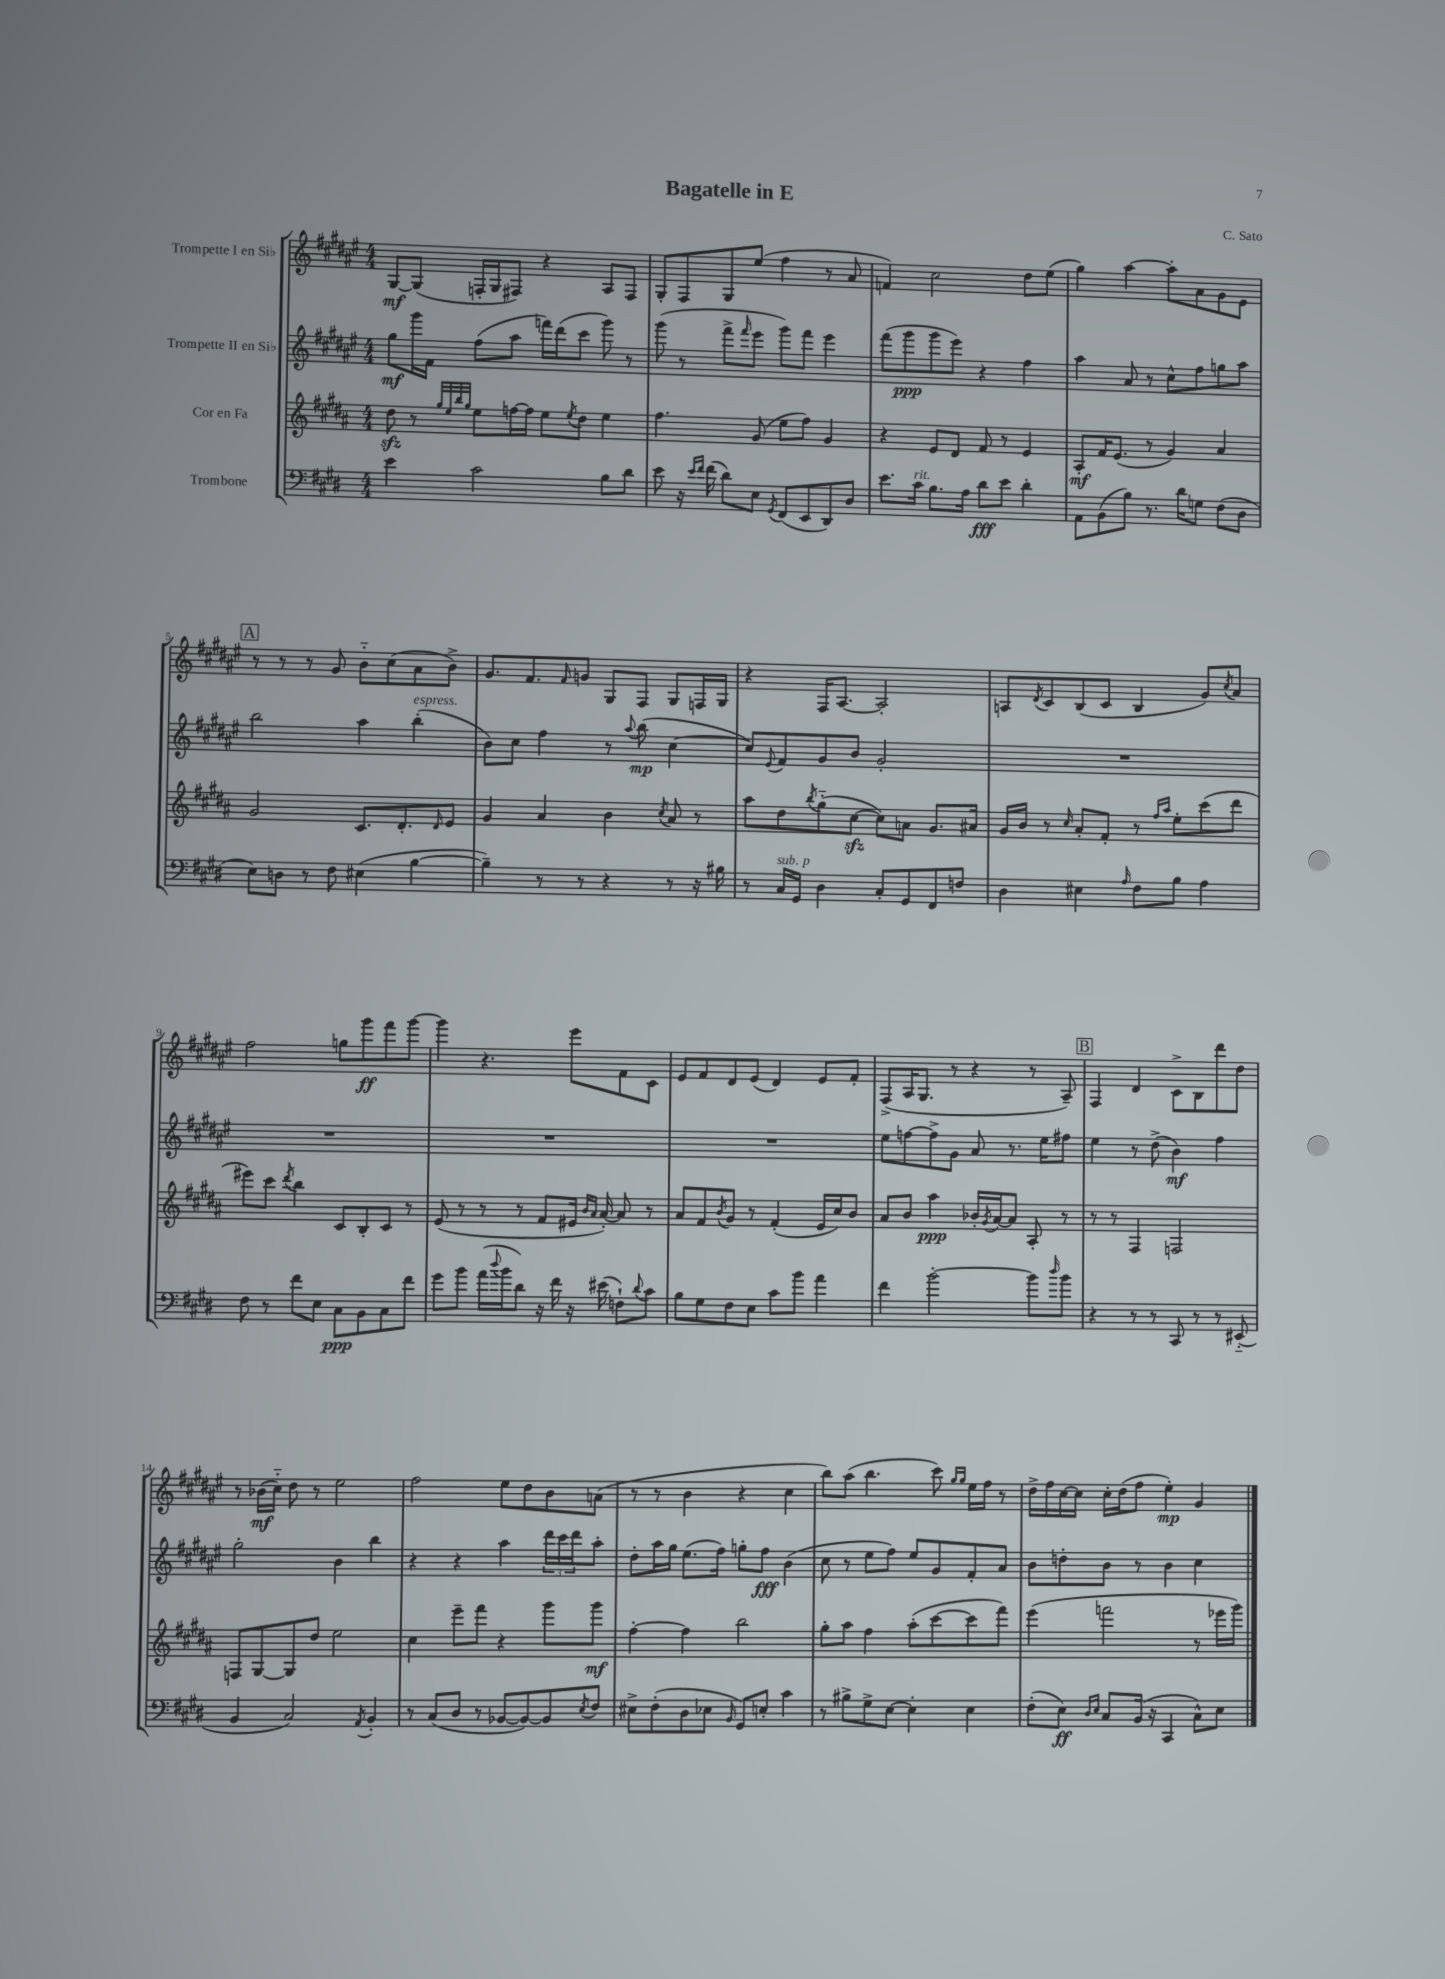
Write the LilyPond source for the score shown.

\header { title = "Bagatelle in E" composer = "C. Sato" }
<<
\new StaffGroup <<
\new Staff = "s0" \with { instrumentName = "Trompette I en Sib" } {
    \clef treble \key fis \major \numericTimeSignature \time 4/4
    gis8~\mf gis8( f16-. gis16 fis8) r4 ais8 fis8 |
    gis8-. fis8 gis8 eis''8( fis''4 r8 ais'8 |
    f'4) cis''2 dis''8 eis''8( |
    gis''4) ais''4~ ais''8-. ais'8 gis'8 eis'8 |
    \mark \markup { \box "A" } r8 r8 r8 gis'8 b'8-_ cis''8( ais'8 b'8->) |
    gis'8. fis'8. \grace { fis'16 } g'8 gis8 fis8 gis8 f16 gis16 |
    r4 fis16 ais8.~ ais2-. |
    a8 \acciaccatura { dis'8 } cis'8 b8( cis'8 b4 gis'8) \acciaccatura { cis''8 } ais'8 |
    fis''2 g''8 gis'''8\ff fis'''8 gis'''8~ |
    gis'''4 r4. eis'''8 fis'8 cis'8 |
    eis'8 fis'8 dis'8 eis'8( dis'4) eis'8 fis'8-. |
    fis8->( ais16 gis8. r8 r4 r8 ais8--) |
    \mark \markup { \box "B" } fis4 dis'4 cis'8-> b8 dis'''8 dis''8 |
    r8 bes'16\mf( cis''16-_) dis''8 r8 eis''2 |
    fis''2 eis''8 dis''8 b'8 a'8( |
    r8 r8 b'4 r4 cis''4 |
    b''8) ais''8( b''4. cis'''8) \grace { gis''16 gis''16 } eis''16 fis''16 r8 |
    dis''16-> fis''16 cis''16~ cis''16 cis''16-. dis''16( fis''8 eis''4-.\mp) gis'4 \bar "|." |
}
\new Staff = "s1" \with { instrumentName = "Trompette II en Sib" } {
    \clef treble \key fis \major \numericTimeSignature \time 4/4
    gis''8\mf gis'''16 fis'16 fis''8( ais''8 f'''16) dis'''16( cis'''8 gis'''8) r8 |
    gis'''8( r8 fis'''8-> \grace { fis'''16 } eis'''8 gis'''8) fis'''8 eis'''4 |
    fis'''8( gis'''8\ppp gis'''8 eis'''8) r4 fis''4 |
    ais''4 ais'8 r8 cis''8-^ fis''8 g''8 ais''8 |
    \mark \markup { \box "A" } b''2 ais''4 b''4-.^\markup { \italic "espress." }( |
    b'8) cis''8 fis''4 r8 \appoggiatura { ais''8 } b''8\mp( cis''4~ |
    cis''8) \appoggiatura { eis'8 } fis'8 gis'8 b'8 gis'2-. |
    R1 |
    R1 |
    R1 |
    R1 |
    eis''8 f''8~ f''8-> gis'8 ais'8 r8. eis''16 fis''8 |
    \mark \markup { \box "B" } eis''4 r8 dis''8->( b'4\mf) fis''4 |
    gis''2-. b'4 b''4 |
    r4 r4 ais''4 \tuplet 3/2 { dis'''16 cis'''16 dis'''16 } ais''8-. |
    dis''8-. ais''16 gis''16 eis''8.( fis''16) g''8-. fis''8\fff b'4( |
    cis''8 r8 eis''8 fis''8) eis''8 gis'8 fis'8-. ais'8 |
    b'8 d''8-. b'8 r8 b'4 cis''4 \bar "|." |
}
\new Staff = "s2" \with { instrumentName = "Cor en Fa" } {
    \clef treble \key b \major \numericTimeSignature \time 4/4
    dis''8\sfz r8 \grace { gis''32 e''32 b''32 gis''32 } e''8 f''16~ f''16 e''8 \acciaccatura { e''8 } dis''8 e''4 |
    fis''4. gis'8( e''8 fis''8) gis'4 |
    r4 e'8 dis'8 fis'8 r8 e'4 |
    ais8-.\mf fis'16 e'8.( r8 gis'4) ais'4 |
    \mark \markup { \box "A" } gis'2 cis'8. dis'8.-. \grace { dis'16 } e'8 |
    gis'4 ais'4 b'4 \acciaccatura { cis''8 } ais'8 r8 |
    ais''8 dis''8 \acciaccatura { b''8 } gis''8-_( cis''8~\sfz cis''8) a'8 gis'8. ais'16 |
    gis'16 b'16 r8 \grace { cis''16 } ais'8-. fis'8-. r8 \grace { fis''16 ais''16 } e''8-. cis'''8( dis'''8 |
    eis'''8) cis'''8 \acciaccatura { dis'''8 } b''4 cis'8 b8-. cis'8 r8 |
    e'8( r8 r8 r8 fis'8 eis'16 \grace { b'16 ais'16 } ais'16~-.) ais'8 r8 |
    ais'8 fis'8 \acciaccatura { b'8 } gis'8 r8 fis'4-.( e'16 cis''16) b'8 |
    ais'8 b'8 ais''4\ppp bes'16-. \acciaccatura { gis'8 } ais'16~ ais'8 ais8-. r8 |
    \mark \markup { \box "B" } r8 r8 fis4 f2 |
    f8 gis8~ gis8 dis''8 e''2 |
    cis''4 e'''8-- fis'''8 r4 gis'''8 gis'''8\mf |
    fis''4~-. fis''4 b''2 |
    gis''8-. ais''8 fis''4 ais''8-.( cis'''8~ cis'''8 fis'''8) |
    e'''4( f'''2 r8 ees'''16 gis'''16) \bar "|." |
}
\new Staff = "s3" \with { instrumentName = "Trombone" } {
    \clef bass \key e \major \numericTimeSignature \time 4/4
    e'4 cis'2 b8 dis'8 |
    e'8 r16 \grace { e'16 fis'16 } fis'16( dis'8) e8 \acciaccatura { gis,8 } fis,8( e,8 dis,8) dis8 |
    e'8. cis'16^\markup { \italic "rit." } b8. a16 dis'8\fff e'8 dis'4-. |
    a,8 b,8( b8) r8. dis'16 g8 fis8( dis8 |
    \mark \markup { \box "A" } e8) d8 r8 fis8 eis4( b4~ |
    b4--) r8 r8 r4 r8 r16 bis16 |
    r8 cis16^\markup { \italic "sub. p" } gis,16 dis4 cis8-. gis,8 fis,8 f8 |
    dis4 eis4 \grace { a16 } fis8 b8 a4 |
    fis8 r8 fis'8 e8 cis8\ppp b,8 cis8 fis'8 |
    gis'8 b'8 a'16( \appoggiatura { dis''8 } b'16 dis'8) r16 fis'16 r16 eis'16( f8-!) \appoggiatura { dis'8 } cis'8 |
    b8 gis8 fis8 e8 cis'8 b'8 a'4 |
    fis'4 b'2~-. b'8 \grace { dis''16 } b'8 |
    \mark \markup { \box "B" } r4 r8 r8 cis,8 r8 r8 eis,8-_( |
    b,4 cis2) \acciaccatura { a,8 } b,4-. |
    r8 cis8( dis8 r8 bes,8~ bes,8~) bes,8 \acciaccatura { e8 } fis8 |
    eis8-> fis8-.( dis8 ees8 \grace { b,16 } gis,8) e8-. cis'4 |
    r8 bis8-> gis8-> e8~ e4-. e4 |
    fis8-.( e8\ff) \grace { dis16 e16 } cis8 b,16( r16 cis,4 cis8-^) e8 \bar "|." |
}
>>
>>
